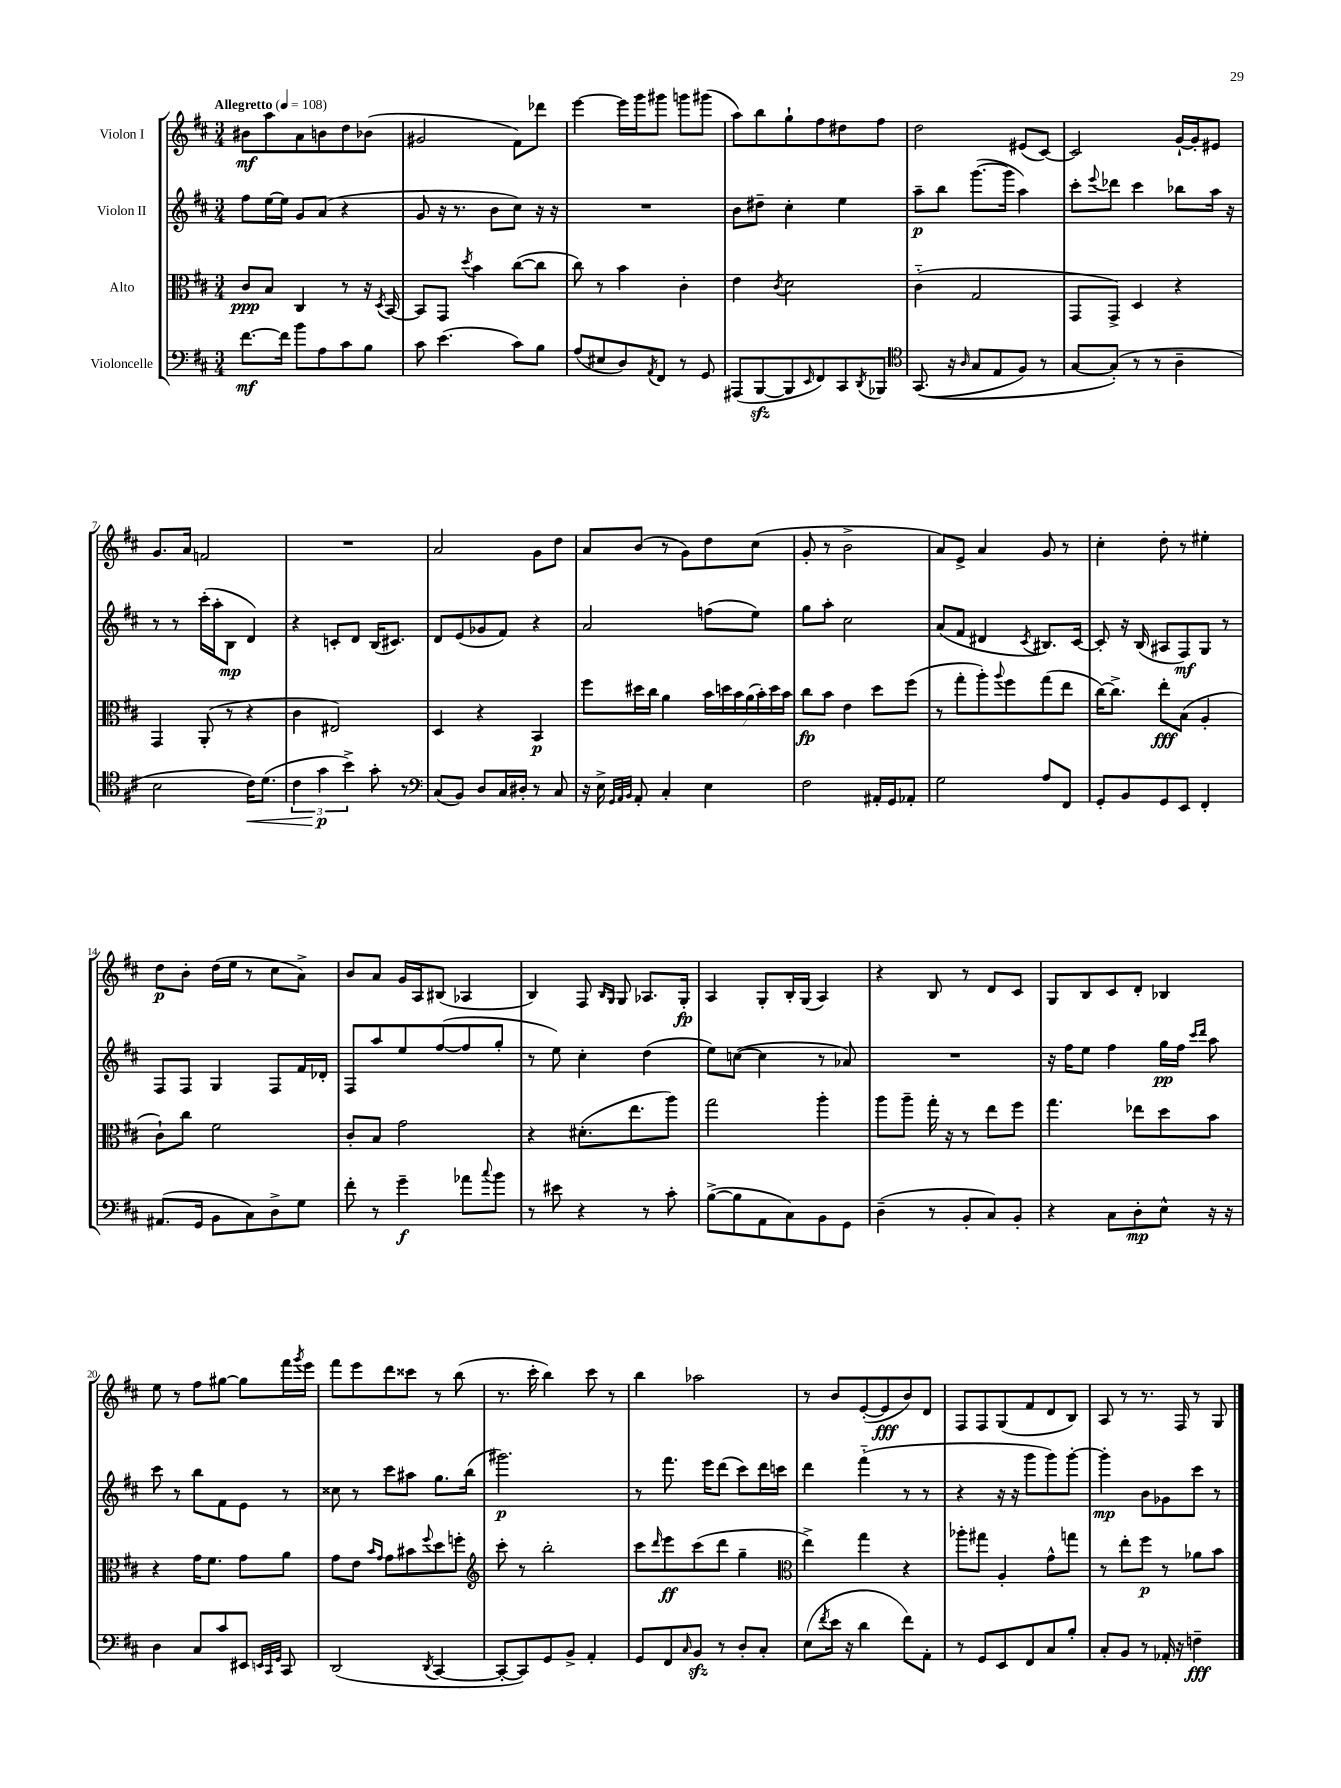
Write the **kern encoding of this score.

**kern	**dynam	**kern	**dynam	**kern	**dynam	**kern	**dynam
*part4	*part4	*part3	*part3	*part2	*part2	*part1	*part1
*staff4	*staff4	*staff3	*staff3	*staff2	*staff2	*staff1	*staff1
*I"Violoncelle	*	*I"Alto	*	*I"Violon II	*	*I"Violon I	*
*clefF4	*	*clefC3	*	*clefG2	*	*clefG2	*
*k[f#c#]	*	*k[f#c#]	*	*k[f#c#]	*	*k[f#c#]	*
*M3/4	*	*M3/4	*	*M3/4	*	*M3/4	*
*MM108	*	*MM108	*	*MM108	*	*MM108	*
=1	=1	=1	=1	=1	=1	=1	=1
!	!	!	!	!	!	!LO:TX:a:B:t=Allegretto	!
[8.f#\L	mf	8c#/L	ppp	8ff#\L	.	8b#X\L	mf
.	.	8B/J	.	[16ee\L	.	8aa\	.
16f#\Jk]	.	.	.	16ee\JJ]	.	.	.
8b\L	.	4C#/	.	8g/L	.	8a\	.
8A\	.	.	.	(8a/J	.	8bn\	.
8c#\	.	8r	.	4r	.	8dd\	.
8B\J	.	16r	.	.	.	(8b-X\J	.
.	.	8qD/	.	.	.	.	.
.	.	[16BB/	.	.	.	.	.
=2	=2	=2	=2	=2	=2	=2	=2
8c#\	.	8BB/L]	.	8g/	.	2g#X/	.
(4.e\	.	8GG/J	.	16r	.	.	.
.	.	.	.	8.r	.	.	.
.	.	8qdd/	.	.	.	.	.
.	.	4b\	.	.	.	.	.
.	.	.	.	8b\L	.	.	.
8c#\L)	.	([8cc#\L	.	8cc#\J)	.	8f#\L)	.
8B\J	.	8cc#\J]	.	16r	.	8ddd-X\J	.
.	.	.	.	16r	.	.	.
=3	=3	=3	=3	=3	=3	=3	=3
(8A/L	.	8cc#\)	.	2.r	.	[4eee\	.
8E#X/	.	8r	.	.	.	.	.
8D/)	.	4b\	.	.	.	16eee\LL]	.
.	.	.	.	.	.	16ggg\J	.
8qAA/	.	.	.	.	.	.	.
8FF#/J	.	.	.	.	.	8ggg#X\J	.
8r	.	4c#'\	.	.	.	8gggn\L	.
8GG/	.	.	.	.	.	(8ggg#X\J	.
=4	=4	=4	=4	=4	=4	=4	=4
(8AAA#X/L	.	4e\	.	8b\L	.	8aa\L)	.
[8BBBzz/	.	.	.	8dd#X~\J	.	8bb\	.
.	.	8qc#/	.	.	.	.	.
8BBB/]	.	2d\	.	4cc#'\	.	8gg`\	.
16qqEE/	.	.	.	.	.	.	.
8FF#/)	.	.	.	.	.	8ff#\	.
8CC#/	.	.	.	4ee\	.	8dd#X\	.
8qDD/	.	.	.	.	.	.	.
8BBB-X/J	.	.	.	.	.	8ff#\J	.
=5	=5	=5	=5	=5	=5	=5	=5
*clefC4	*	*	*	*	*	*	*
((8.GG/	.	(4c#\	.	8aa~\L	p	2dd\	.
.	.	.	.	8bb\J	.	.	.
16r	.	.	.	.	.	.	.
16qqA/	.	.	.	.	.	.	.
8G/L	.	2G/	.	([8.ggg\L	.	.	.
8E/	.	.	.	.	.	.	.
.	.	.	.	16ggg\Jk]	.	.	.
8F#/J)	.	.	.	4aa\)	.	(8e#X/L	.
8r	.	.	.	.	.	[8c#/J)	.
=6	=6	=6	=6	=6	=6	=6	=6
[8G/L	.	8GG/L	.	8ccc#'\L	.	2c#/]	.
.	.	.	.	8qqeee/	.	.	.
(8G'/J])	.	8GG^/J)	.	8ddd-X\J	.	.	.
8r	.	4D/	.	4ccc#\	.	.	.
8r	.	.	.	.	.	.	.
4A~\	.	4r	.	8bb-X\L	.	[16g`/LL	.
.	.	.	.	.	.	16g'/J]	.
.	.	.	.	16aa\Jk	.	8e#X/J	.
.	.	.	.	16r	.	.	.
!!LO:LB:g=z
=7	=7	=7	=7	=7	=7	=7	=7
2B\	.	4GG/	.	8r	.	8.g/L	.
.	.	.	.	8r	.	.	.
.	.	.	.	.	.	16a/Jk	.
.	.	(8AA'/	.	(16ccc#'\LL	.	2fn/	.
.	.	.	.	16aa'\J	.	.	.
.	.	8r	.	8B\J	mp	.	.
!	!LO:HP:b	!	!	!	!	!	!
16c#\KL)	<	4r	.	4d/)	.	.	.
(8.d\J	.	.	.	.	.	.	.
=8	=8	=8	=8	=8	=8	=8	=8
6c#\	.	4c#\	.	4r	.	2.r	.
6g\	p	.	.	.	.	.	.
.	.	2E#X/)	.	8cn'/L	.	.	.
6b^\)	[	.	.	.	.	.	.
.	.	.	.	8d/J	.	.	.
8g'\	.	.	.	(16B/KL	.	.	.
.	.	.	.	8.c#X/J)	.	.	.
8r	.	.	.	.	.	.	.
=9	=9	=9	=9	=9	=9	=9	=9
*clefF4	*	*	*	*	*	*	*
(8C#/L	.	4D/	.	8d/L	.	2a/	.
8BB/J)	.	.	.	(8e/	.	.	.
8D/L	.	4r	.	8g-X/	.	.	.
16C#/L	.	.	.	8f#/J)	.	.	.
16D#X'/JJ	.	.	.	.	.	.	.
8r	.	4BB/	p	4r	.	8g\L	.
8C#/	.	.	.	.	.	8dd\J	.
=10	=10	=10	=10	=10	=10	=10	=10
16r	.	8ff#\L	.	2a/	.	8a/L	.
16E^\	.	.	.	.	.	.	.
32qqGG/LLL	.	.	.	.	.	.	.
32qqAA/	.	.	.	.	.	.	.
32qqBB/JJJ	.	.	.	.	.	.	.
8AA'/	.	16dd#X\L	.	.	.	(8b/J	.
.	.	16cc#\JJ	.	.	.	.	.
4C#'/	.	4a\	.	.	.	8r	.
.	.	.	.	.	.	8g\L)	.
4E\	.	28b\LL	.	(8ffn\L	.	8dd\	.
.	.	28ddn\	.	.	.	.	.
.	.	28b\	.	.	.	.	.
.	.	(28a\	.	.	.	.	.
.	.	.	.	8ee\J)	.	(8cc#\J	.
.	.	28b'\)	.	.	.	.	.
.	.	28dd\	.	.	.	.	.
.	.	28b\JJ	.	.	.	.	.
=11	=11	=11	=11	=11	=11	=11	=11
2F#\	.	8cc#\L	fp	8gg\L	.	8g'/	.
.	.	8b\J	.	8aa'\J	.	8r	.
.	.	4e\	.	2cc#\	.	2b^\	.
16AA#X'/LL	.	8dd\L	.	.	.	.	.
16GG/J	.	.	.	.	.	.	.
8AA-X'/J	.	(8ff#\J	.	.	.	.	.
=12	=12	=12	=12	=12	=12	=12	=12
2G\	.	8r	.	(8a/L	.	8a/L)	.
.	.	8gg'\L	.	8f#/J	.	8e^/J	.
.	.	8aa'\)	.	4d#X/	.	4a/	.
.	.	8qqaa/	.	.	.	.	.
.	.	8ff#\	.	.	.	.	.
.	.	.	.	8qc#/	.	.	.
8A/L	.	(8gg\	.	8.B#X/L)	.	8g/	.
8FF#/J	.	8ee\J	.	.	.	8r	.
.	.	.	.	[16c#/Jk	.	.	.
=13	=13	=13	=13	=13	=13	=13	=13
8GG'/L	.	[16cc#\KL)	.	8c#'/]	.	4cc#'\	.
.	.	8.cc#^\J]	.	.	.	.	.
8BB/	.	.	.	16r	.	.	.
.	.	.	.	(16B/	.	.	.
8GG/	.	8ee'\L	fff	8A#X/L	.	8dd'\	.
8EE/J	.	(8B\J	.	8F#/)	mf	8r	.
4FF#'/	.	4A'/	.	8G/J	.	4ee#X'\	.
.	.	.	.	8r	.	.	.
!!LO:LB:g=z
=14	=14	=14	=14	=14	=14	=14	=14
(8.AA#X/L	.	8c#`\L)	.	8F#/L	.	8dd\L	p
.	.	8cc#\J	.	8F#/J	.	8b'\J	.
16GG/Jk	.	.	.	.	.	.	.
8BB\L	.	2f#\	.	4G/	.	(16dd\LL	.
.	.	.	.	.	.	16ee\JJ	.
8C#\)	.	.	.	.	.	8r	.
8D^\	.	.	.	8F#/L	.	8cc#\L	.
8G\J	.	.	.	16f#/L	.	8a^\J)	.
.	.	.	.	16d-X'/JJ	.	.	.
=15	=15	=15	=15	=15	=15	=15	=15
8f#'\	.	8c#'/L	.	8F#/L	.	8b/L	.
8r	.	8B/J	.	8aa/	.	8a/J	.
4g~\	f	2g\	.	8ee/	.	16g/LL	.
.	.	.	.	.	.	16A/J	.
.	.	.	.	([8ff#/	.	(8B#X/J	.
8a-X\L	.	.	.	8ff#/]	.	4A-X/	.
8qqcc#/	.	.	.	.	.	.	.
8b\J	.	.	.	8gg'/J	.	.	.
=16	=16	=16	=16	=16	=16	=16	=16
8r	.	4r	.	8r	.	4B/)	.
8e#X\	.	.	.	8ee\)	.	.	.
4r	.	(8.d#X'\L	.	4cc#'\	.	8F#/	.
.	.	.	.	.	.	16qqB/LL	.
.	.	.	.	.	.	16qqG/JJ	.
.	.	.	.	.	.	8G/	.
.	.	8.ee\	.	.	.	.	.
8r	.	.	.	(4dd\	.	8.A-X/L	.
8c#'\	.	8aa\J)	.	.	.	.	.
.	.	.	.	.	.	16G'/Jk	fp
=17	=17	=17	=17	=17	=17	=17	=17
([8B^\L	.	2gg\	.	8ee\L)	.	4A/	.
8B\]	.	.	.	([8ccn\J	.	.	.
8AA\	.	.	.	4cc\]	.	8G'/L	.
8C#\)	.	.	.	.	.	16B'/L	.
.	.	.	.	.	.	(16G/JJ	.
8BB\	.	4aa'\	.	8r	.	4A/)	.
8GG\J	.	.	.	8a-X/)	.	.	.
=18	=18	=18	=18	=18	=18	=18	=18
(4D~\	.	8aa\L	.	2.r	.	4r	.
.	.	8aa~\J	.	.	.	.	.
8r	.	16gg'\	.	.	.	8B/	.
.	.	16r	.	.	.	.	.
8BB'/L	.	8r	.	.	.	8r	.
8C#/)	.	8ee\L	.	.	.	8d/L	.
8BB'/J	.	8ff#\J	.	.	.	8c#/J	.
=19	=19	=19	=19	=19	=19	=19	=19
4r	.	4.gg\	.	16r	.	8G/L	.
.	.	.	.	16ff#\KL	.	.	.
.	.	.	.	8ee\J	.	8B/	.
8C#\L	.	.	.	4ff#\	.	8c#/	.
8D'\	mp	8ee-X\L	.	.	.	8d'/J	.
8E^^\J	.	8dd\	.	16gg\LL	pp	4B-X/	.
.	.	.	.	16ff#\JJ	.	.	.
.	.	.	.	16qqccc#/LL	.	.	.
.	.	.	.	16qqddd/JJ	.	.	.
16r	.	8b\J	.	8aa\	.	.	.
16r	.	.	.	.	.	.	.
!!LO:LB:g=z
=20	=20	=20	=20	=20	=20	=20	=20
4D\	.	4r	.	8ccc#\	.	8ee\	.
.	.	.	.	8r	.	8r	.
8C#/L	.	16g\KL	.	8bb\L	.	8ff#\L	.
.	.	8.f#\J	.	.	.	.	.
8c#/	.	.	.	8f#\	.	[8gg#X\J	.
8EE#X/J	.	8g\L	.	8e\J	.	8gg#\L]	.
32qqEEn/LLL	.	.	.	.	.	.	.
32qqCC#/	.	.	.	.	.	.	.
32qqGG/JJJ	.	.	.	.	.	.	.
8CC#/	.	8a\J	.	8r	.	16fff#\L	.
.	.	.	.	.	.	8qggg/	.
.	.	.	.	.	.	16eee\JJ	.
=21	=21	=21	=21	=21	=21	=21	=21
(2DD/	.	8g\L	.	8cc##X\	.	8fff#\L	.
.	.	8e\J	.	8r	.	8eee\	.
.	.	16qqb/LL	.	.	.	.	.
.	.	16qqg/JJ	.	.	.	.	.
.	.	8g\L	.	8ccc#\L	.	8ddd\	.
.	.	8b#X\	.	8aa#X\J	.	8ccc##X\J	.
8qDD/	.	8qqff#/	.	.	.	.	.
[4CC#/	.	8dd\	.	8.gg\L	.	8r	.
.	.	8ffn'\J	.	.	.	(8bb\	.
.	.	.	.	(16bb\Jk	.	.	.
=22	=22	=22	=22	=22	=22	=22	=22
*	*	*clefG2	*	*	*	*	*
8CC#'/L_	.	8ccc#'\	.	2.ggg#X\)	p	8.r	.
8CC#/])	.	8r	.	.	.	.	.
.	.	.	.	.	.	16ccc#'\	.
8GG/	.	2bb'\	.	.	.	4bb\)	.
8BB^/J	.	.	.	.	.	.	.
4AA'/	.	.	.	.	.	8ccc#\	.
.	.	.	.	.	.	8r	.
=23	=23	=23	=23	=23	=23	=23	=23
8GG/L	.	8ccc#\L	.	8r	.	4bb\	.
.	.	16qqddd/	.	.	.	.	.
8FF#/	.	8eee\	ff	8.fff#\	.	.	.
16qqC#/	.	.	.	.	.	.	.
8BBzz/J	.	(8ccc#\	.	.	.	2aa-X\	.
.	.	.	.	16eee\KL	.	.	.
8r	.	8ddd\J	.	(8ddd\J	.	.	.
8D'/L	.	4gg~\	.	8ccc#\L)	.	.	.
8C#'/J	.	.	.	16ddd\L	.	.	.
.	.	.	.	16cccn\JJ	.	.	.
=24	=24	=24	=24	=24	=24	=24	=24
*	*	*clefC3	*	*	*	*	*
(8E\L	.	4ee^\)	.	4ddd\	.	8r	.
8qf#/	.	.	.	.	.	.	.
16e\Jk	.	.	.	.	.	8b/L	.
16r	.	.	.	.	.	.	.
4d\	.	4gg\	.	(4fff#\	.	([8e'/	.
.	.	.	.	.	.	8e/]	fff
8f#\L)	.	4r	.	8r	.	8b/)	.
8AA'\J	.	.	.	8r	.	8d/J	.
=25	=25	=25	=25	=25	=25	=25	=25
8r	.	8aa-X'\L	.	4r	.	8F#/L	.
8GG/L	.	8gg#X\J	.	.	.	8F#/	.
8EE/	.	4A'/	.	16r	.	(8G/	.
.	.	.	.	16r	.	.	.
8FF#/	.	.	.	8ggg\L	.	8f#/	.
8C#/	.	8g^^\L	.	8ggg\)	.	8d/	.
8B'/J	.	8ggn\J	.	[8ggg'\J	.	8B/J)	.
=26	=26	=26	=26	=26	=26	=26	=26
8C#'/L	.	8r	.	4ggg'\]	mp	8A/	.
8BB/J	.	8ee'\L	.	.	.	8r	.
8r	.	8ff#\J	p	8b\L	.	8.r	.
16AA-X'/	.	8r	.	8g-X\	.	.	.
16r	.	.	.	.	.	16F#/	.
4Fn~\	fff	8a-X\L	.	8ccc#\J	.	8r	.
.	.	8b\J	.	8r	.	8G/	.
==	==	==	==	==	==	==	==
*-	*-	*-	*-	*-	*-	*-	*-
